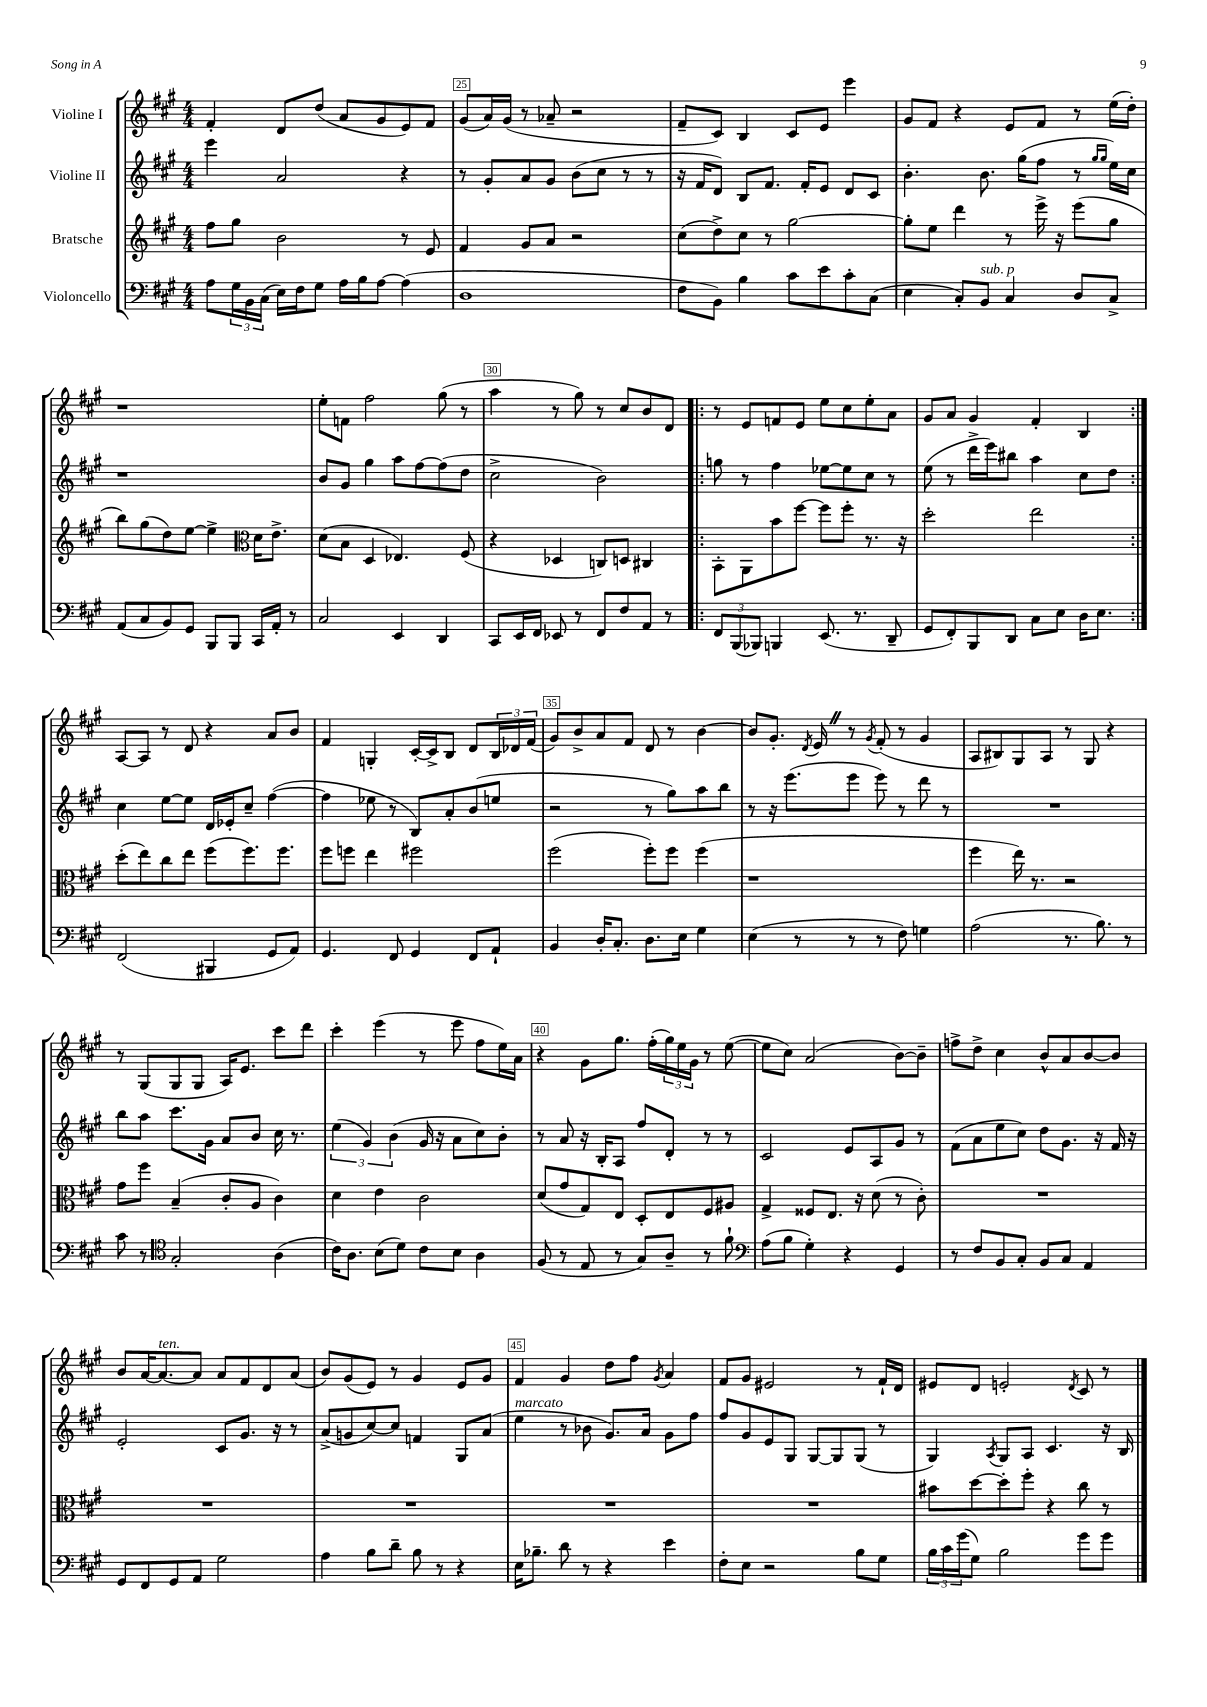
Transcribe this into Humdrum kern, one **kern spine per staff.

**kern	**kern	**kern	**kern
*staff4	*staff3	*staff2	*staff1
*clefF4	*clefG2	*clefG2	*clefG2
*k[f#c#g#]	*k[f#c#g#]	*k[f#c#g#]	*k[f#c#g#]
*M4/4	*M4/4	*M4/4	*M4/4
8A	8ff#	4eee	4f#'
24G#	8gg#	.	.
24BB	.	.	.
(24C#	.	.	.
16E)	2b	2a	8d
16F#	.	.	.
8G#	.	.	(8dd
16A	.	.	8a
16B	.	.	.
[8A	.	.	8g#
(4A]	8r	4r	8e)
.	8e	.	8f#
=	=	=	=
1D	4f#	8r	(8g#
.	.	8g#'	16a)
.	.	.	(16g#
.	8g#	8a	8r
.	8a	8g#	8a-~
.	2r	(8b	2r
.	.	8cc#	.
.	.	8r	.
.	.	8r	.
=	=	=	=
8F#	(8cc#	16r	8f#~
.	.	16f#	.
8BB)	8dd^)	8d)	8c#)
4B	8cc#	8B	4B
.	8r	8.f#	.
8c#	[2gg#	.	8c#
.	.	16f#'	.
8e	.	8e	8e
8c#'	.	8d	4eee
(8C#	.	8c#	.
=	=	=	=
4E	8gg#']	4.b'	8g#
.	8ee	.	8f#
8C#')	4ddd	.	4r
8BB	.	8.b	.
4C#	8r	.	8e
.	.	(16gg#	.
.	16eee^	8ff#	8f#
.	16r	.	.
8D	(8eee	8r	8r
.	.	16qqgg#	.
.	.	16qqgg#	.
8C#^	8gg#	16ee)	(16ee
.	.	16cc#	16dd')
=	=	=	=
(8AA	8bb)	1r	1r
8C#	(8gg#	.	.
8BB)	8dd)	.	.
8GG#	[8ee	.	.
8BBB	4ee^]	.	.
8BBB	.	.	.
*	*clefC3	*	*
16CC#	16d	.	.
16AA'	8.e^	.	.
8r	.	.	.
=	=	=	=
2C#	(8d	8b	8ee'
.	8B	8g#	8f
.	4D	4gg#	2ff#
4EE	4.E-)	8aa	.
.	.	[8ff#	.
4DD	.	(8ff#]	(8gg#
.	(8F#	8dd	8r
=	=	=	=
8CC#	4r	2cc#^	4aa
16EE	.	.	.
16FF#	.	.	.
8EE-	4D-	.	8r
8r	.	.	8gg#)
8FF#	8C)	2b)	8r
8F#	8D	.	8cc#
8AA	4C#	.	8b
8r	.	.	8d
=!|:	=!|:	=!|:	=!|:
12FF#	8BB'	8gg	8r
(12BBB	.	.	.
.	8AA	8r	8e
12BBB-)	.	.	.
4BBB	8b	4ff#	8f
.	[8ff#	.	8e
(8.EE	8ff#]	[8ee-	8ee
.	8ff#'	8ee-]	8cc#
8.r	.	.	.
.	8.r	8cc#	8ee'
8DD~	.	8r	8a
.	16r	.	.
=	=	=	=
8GG#	2dd'	(8ee	8g#
8FF#')	.	8r	8a
8BBB	.	16ddd^	4g#
.	.	16eee)	.
8DD	.	8bb#	.
8C#	2ee	4aa	4f#'
8E	.	.	.
16D	.	8cc#	4B
8.E	.	.	.
.	.	8dd	.
=:|!	=:|!	=:|!	=:|!
(2FF#	(8dd'	4cc#	[8A
.	8ee)	.	8A]
.	8cc#	[8ee	8r
.	8ee	8ee]	8d
4BBB#	(8ff#	16d	4r
.	.	16e-'	.
.	8.ff#)	8cc#~	.
8GG#	.	([4ff#	8a
.	8.ff#	.	.
8AA)	.	.	8b
=	=	=	=
4.GG#	8ff#	4ff#]	4f#
.	8ff	.	.
.	4ee	8ee-	4G'
8FF#	.	8r	.
4GG#	2ff#	8B)	[16c#'
.	.	.	16c#^]
.	.	8a'	8B
8FF#	.	(8b	8d
8AA`	.	8ee	24B
.	.	.	24d-
.	.	.	(24f#
=	=	=	=
4BB	(2ff#	2r	8g#)
.	.	.	8b^
16D'	.	.	8a
8.C#'	.	.	.
.	.	.	8f#
8.D	8ff#')	8r	8d
.	8ff#	8gg#)	8r
16E	.	.	.
4G#	(4ff#	8aa	[4b
.	.	8bb	.
=	=	=	=
(4E	1r	8r	8b]
.	.	16r	8.g#'
.	.	(8.eee	.
8r	.	.	.
.	.	.	8qd
.	.	.	16e
8r	.	8eee	8r
.	.	.	8qg#
8r	.	8eee)	(8f#'
8F#)	.	8r	8r
4G	.	8ddd	4g#
.	.	8r	.
=	=	=	=
(2A	4ff#	1r	8A
.	.	.	8B#)
.	16ee)	.	8G#
.	8.r	.	.
.	.	.	8A
8.r	2r	.	8r
.	.	.	8G#
8.B)	.	.	.
.	.	.	4r
8r	.	.	.
=	=	=	=
8c#	8g#	8bb	8r
8r	8ff#	8aa	(8G#
*clefC4	*	*	*
2G#'	(4B~	8.ccc#	8G#
.	.	.	8G#
.	.	16g#	.
.	8c#'	8a	16A)
.	.	.	8.e
.	8A	8b	.
(4A	4c#)	16cc#	8ccc#
.	.	8.r	.
.	.	.	8ddd
=	=	=	=
16c#)	4d	(6ee	4ccc#'
8.A	.	.	.
.	.	6g#)	.
(8B	4e	.	(4eee
.	.	(6b	.
8d)	.	.	.
8c#	2c#	16g#	8r
.	.	16r	.
8B	.	8a	8eee
4A	.	8cc#)	8ff#
.	.	8b'	16ee)
.	.	.	16a
=	=	=	=
(8F#	(8d	8r	4r
8r	8g#	8a	.
8E	8G#)	16r	8g#
.	.	16B'	.
8r	8E	8A	8.gg#
8G#)	8D'	8ff#	.
.	.	.	(16ff#'
8A~	8E	8d'	24gg#)
.	.	.	24ee
.	.	.	24g#
8r	8F#	8r	8r
8f#`	8A#	8r	([8ee
=	=	=	=
*clefF4	*	*	*
(8A	4G#^	2c#	8ee]
8B	.	.	8cc#)
4G#')	8F##	.	(2a
.	8.E	.	.
4r	.	8e	.
.	16r	.	.
.	(8d	8A	.
4GG#	8r	8g#	[8b)
.	8c#')	8r	8b~]
=	=	=	=
8r	1r	(8f#	8ff^
8F#	.	8a	8dd^
8BB	.	8ee	4cc#
8C#'	.	8cc#)	.
8BB	.	8dd	8b^^
8C#	.	8.g#	8a
4AA	.	.	[8b
.	.	16r	.
.	.	16f#	8b]
.	.	16r	.
=	=	=	=
8GG#	1r	2e'	8b
8FF#	.	.	[16a
.	.	.	8.a_
8GG#	.	.	.
8AA	.	.	8a]
2G#	.	8c#	8a
.	.	8.g#	8f#
.	.	.	8d
.	.	16r	.
.	.	8r	(8a
=	=	=	=
4A	1r	(8a^	8b)
.	.	8g	(8g#
8B	.	[8cc#)	8e)
8d~	.	8cc#]	8r
8B	.	4f	4g#
8r	.	.	.
4r	.	8G#	8e
.	.	(8a	8g#
=	=	=	=
16E	1r	4ee	4f#
8.B-~	.	.	.
8d	.	8r	4g#
8r	.	8b-	.
4r	.	8.g#)	8dd
.	.	.	8ff#
.	.	16a	.
.	.	.	8qg#
4e	.	8g#	4a
.	.	8ff#	.
=	=	=	=
8F#'	1r	8ff#	8f#
8E	.	8g#	8g#
2r	.	8e	2e#
.	.	8G#	.
.	.	[8G#	.
.	.	8G#]	.
8B	.	(8G#	8r
8G#	.	8r	16f#`
.	.	.	16d
=	=	=	=
24B	8b#	4G#)	8e#
24c#	.	.	.
(24g#	.	.	.
8G#)	[8dd	.	8d
.	.	8qA	.
2B	8dd']	8G#	2e'
.	8ff#'	8A	.
.	4r	4.c#	.
.	.	.	8qd
8g#	8cc#	.	8c#
8g#	8r	16r	8r
.	.	16B	.
==	==	==	==
*-	*-	*-	*-
